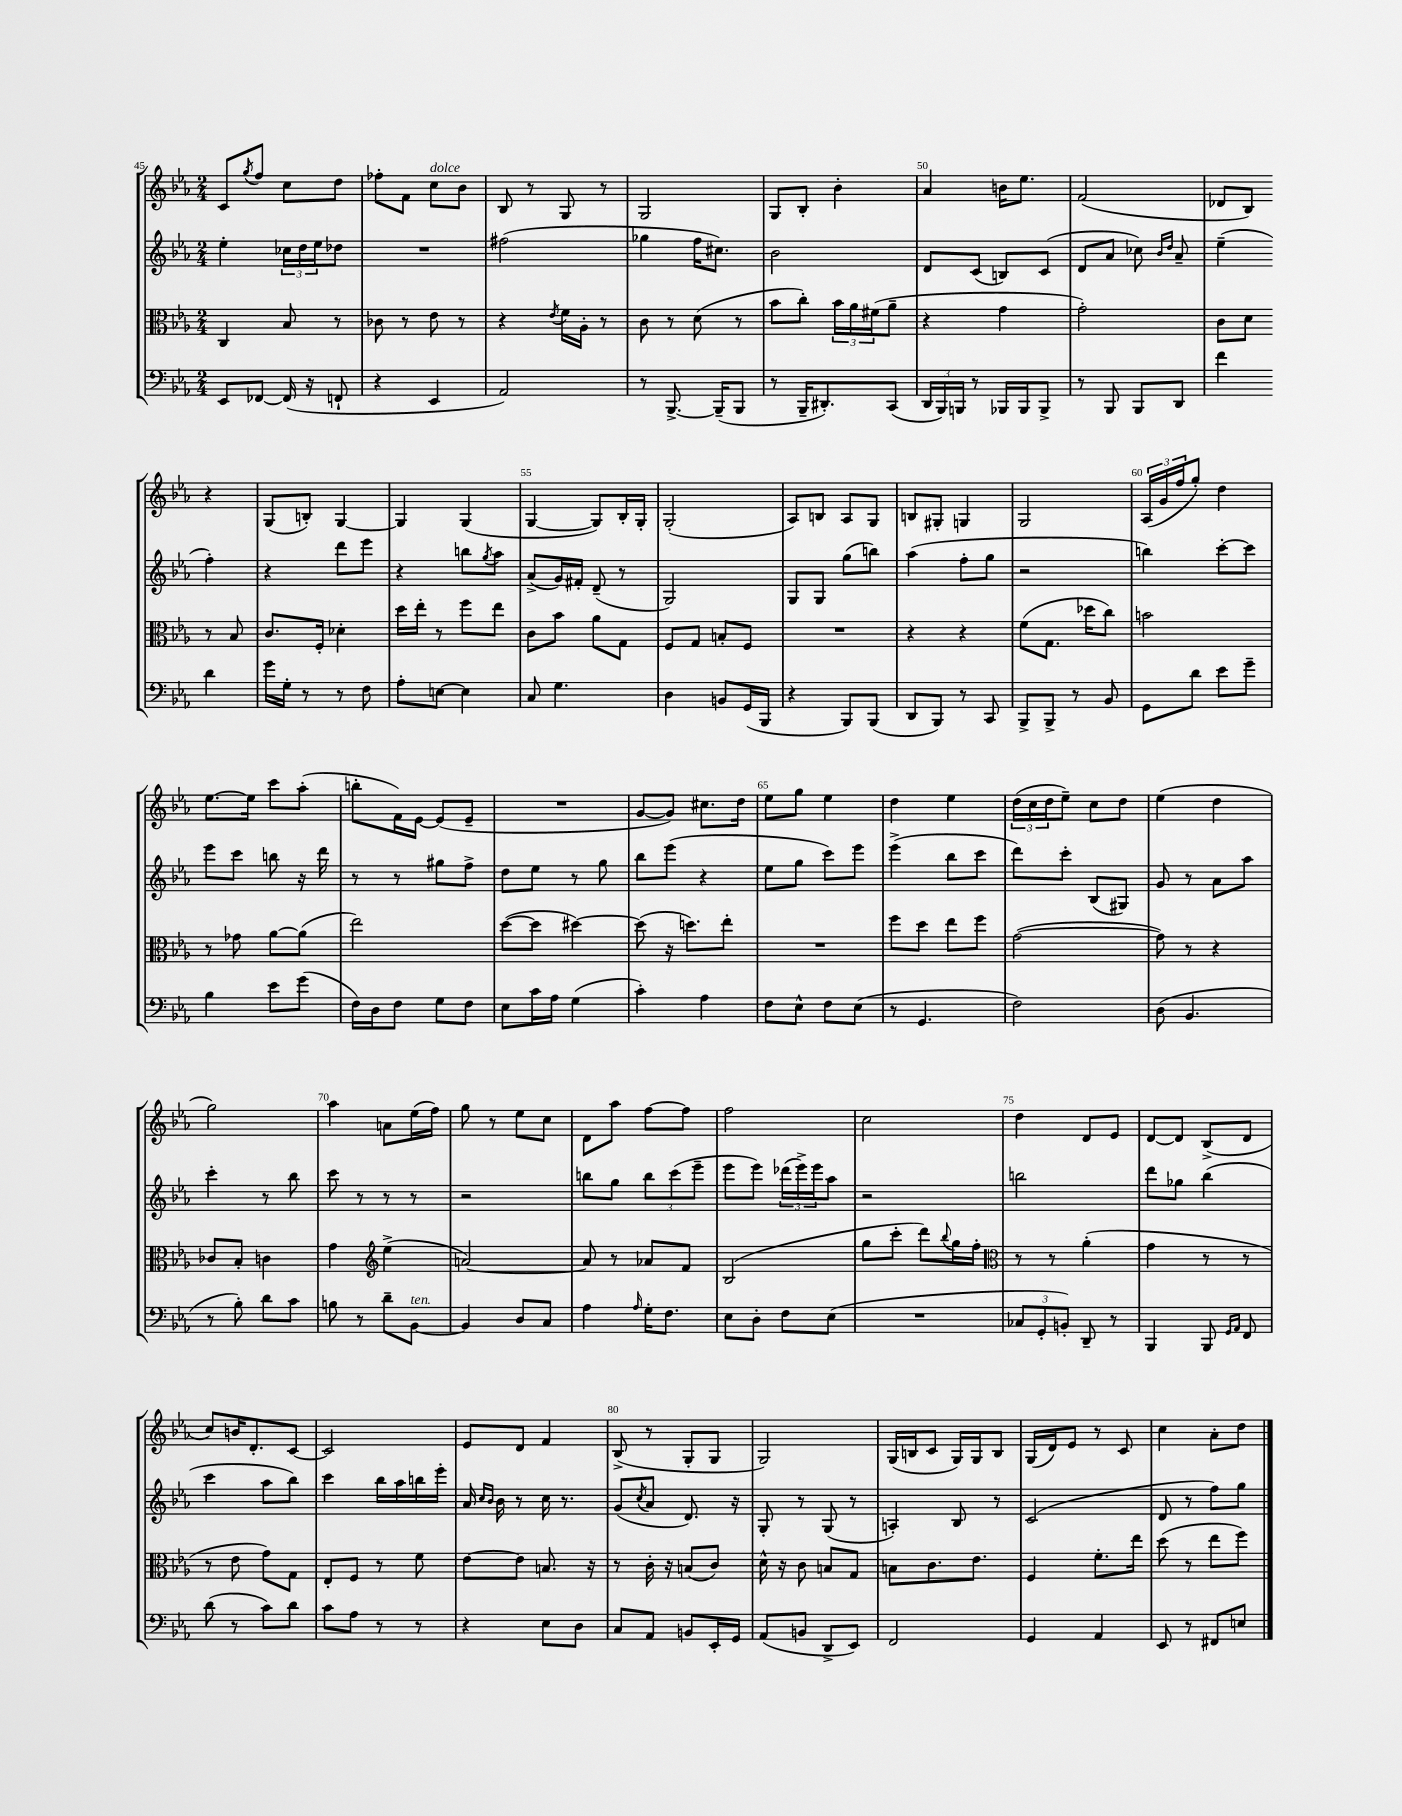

**kern	**kern	**kern	**kern
*staff4	*staff3	*staff2	*staff1
*clefF4	*clefC3	*clefG2	*clefG2
*k[b-e-a-]	*k[b-e-a-]	*k[b-e-a-]	*k[b-e-a-]
*M2/4	*M2/4	*M2/4	*M2/4
8EE-	4C	4ee-'	8c
.	.	.	8qgg
[8FF-	.	.	8ff
(16FF-]	8B-	24cc-	8cc
.	.	24dd	.
16r	.	.	.
.	.	24ee-	.
8FF`	8r	8dd-	8dd
=	=	=	=
4r	8c-	2r	8ff-'
.	8r	.	8f
4EE-	8e-	.	8cc
.	8r	.	8b-
=	=	=	=
2AA-)	4r	(2ff#	8B-
.	.	.	8r
.	8qe-	.	.
.	16f	.	8G
.	16A-'	.	.
.	8r	.	8r
=	=	=	=
8r	8c	4gg-	2G
[8.BBB-^	8r	.	.
.	(8d	16ff	.
(16BBB-~]	.	8.cc#)	.
8BBB-	8r	.	.
=	=	=	=
8r	8b-	2b-	8G
16BBB-~	8cc')	.	8B-'
8.DD#')	.	.	.
.	24b-	.	4b-'
.	24a-	.	.
.	(24f#	.	.
(8CC	8a-~	.	.
=	=	=	=
24DD	4r	8d	4a-
24BBB-)	.	.	.
24BBB	.	.	.
8r	.	(8c	.
16BBB-	4g	8B)	16b
16BBB-	.	.	8.ee-
8BBB-^	.	(8c	.
=	=	=	=
8r	2g')	8d	(2f
8BBB-	.	8a-	.
8BBB-	.	8cc-)	.
.	.	16qqb-	.
.	.	16qqdd	.
8DD	.	8a-~	.
=	=	=	=
4f	8c	(4ee-~	8d-
.	8d	.	8B-)
4d	8r	4ff')	4r
.	8B-	.	.
=	=	=	=
16g	8.c	4r	(8G
16G'	.	.	.
8r	.	.	8B')
.	16F'	.	.
8r	4d-'	8ddd	[4G
8F	.	8eee-	.
=	=	=	=
8A-'	16dd	4r	4G]
.	16ee-'	.	.
[8E	8r	.	.
4E]	8ff	8bb	(4G
.	.	8qgg	.
.	8ee-	8aa-	.
=	=	=	=
8C	8c	(8a-^	[4G
4.G	8b-	16g)	.
.	.	16f#'	.
.	8a-	(8d~	8G])
.	8G	8r	16B-'
.	.	.	16G'
=	=	=	=
4D	8F	2G)	(2G'
.	8G	.	.
8BB	8B'	.	.
(16GG	8F	.	.
16BBB-	.	.	.
=	=	=	=
4r	2r	8G	8A-)
.	.	8G	8B
8BBB-)	.	(8gg	8A-
(8BBB-	.	8bb)	8G
=	=	=	=
8DD	4r	(4aa-	8B
8BBB-)	.	.	8G#'
8r	4r	8ff'	4G
8CC	.	8gg	.
=	=	=	=
8BBB-^	(8f	2r	2G
8BBB-^	8.G	.	.
8r	.	.	.
.	16dd-	.	.
8BB-	8cc)	.	.
=	=	=	=
8GG	2b	4bb)	(24A-
.	.	.	24g
.	.	.	24ff
8d	.	.	8gg')
8e-	.	[8ccc'	4dd
8g~	.	8ccc]	.
=	=	=	=
4B-	8r	8eee-	[8.ee-
.	8g-	8ccc	.
.	.	.	16ee-]
8e-	[8a-	8bb	8ccc
(8g	(8a-]	16r	(8aa-'
.	.	16ddd	.
=	=	=	=
16F)	2ee-)	8r	8bb'
16D	.	.	.
8F	.	8r	16f)
.	.	.	[16e-
8G	.	8gg#	(8e-]
8F	.	8ff^	8e-~
=	=	=	=
8E-	([8dd	8dd	2r
16c	8dd]	8ee-	.
16A-	.	.	.
(4G	[4dd#)	8r	.
.	.	8gg	.
=	=	=	=
4c')	(8dd#]	8bb-	[8g
.	16r	(8eee-	8g])
.	8.dd)	.	.
4A-	.	4r	8.cc#
.	8ee-'	.	.
.	.	.	16dd
=	=	=	=
8F	2r	8ee-	8ee-
8E-^^	.	8gg	8gg
8F	.	8ccc)	4ee-
(8E-	.	8eee-	.
=	=	=	=
8r	8ff	(4eee-^	4dd
4.GG	8dd	.	.
.	8ee-	8bb-	4ee-
.	8ff	8ccc	.
=	=	=	=
2F)	([2g	8ddd)	(24dd
.	.	.	24cc
.	.	.	24dd
.	.	8ccc'	8ee-~)
.	.	(8B-	8cc
.	.	8G#)	8dd
=	=	=	=
(8D	8g])	8g	(4ee-
4.BB-	8r	8r	.
.	4r	8a-	4dd
.	.	8aa-	.
=	=	=	=
8r	8c-	4ccc'	2gg)
8B-')	8B-'	.	.
8d	4c	8r	.
8c	.	8bb-	.
=	=	=	=
8B	4g	8ccc	4aa-
8r	.	8r	.
*	*clefG2	*	*
8d~	(4ee-^	8r	8a
[8BB-	.	8r	(16ee-
.	.	.	16ff)
=	=	=	=
4BB-]	[2a)	2r	8gg
.	.	.	8r
8D	.	.	8ee-
8C	.	.	8cc
=	=	=	=
4A-	8a]	8bb	8d
.	8r	8gg	8aa-
16qqA-	.	.	.
16G'	8a-	12bb	[8ff
8.F	.	.	.
.	.	(12ccc	.
.	8f	.	8ff]
.	.	12eee-~	.
=	=	=	=
8E-	(2B-	8eee-	2ff
8D'	.	8eee-)	.
8F	.	(24ddd-	.
.	.	24eee-^)	.
.	.	24eee-	.
(8E-	.	8aa-	.
=	=	=	=
2r	8gg	2r	2cc
.	8ccc'	.	.
.	8ddd)	.	.
.	8qqbb-	.	.
.	16gg	.	.
.	16ff'	.	.
=	=	=	=
*	*clefC3	*	*
12C-	8r	2bb	4dd
12GG'	.	.	.
.	8r	.	.
12BB')	.	.	.
8DD~	(4a-'	.	8d
8r	.	.	8e-
=	=	=	=
4BBB-	4g	8ddd	[8d
.	.	8gg-	8d]
8BBB-	8r	(4bb-	(8B-^
16qqGG	.	.	.
16qqAA-	.	.	.
8FF	8r	.	8d
=	=	=	=
(8d	8r	4ccc	8cc)
8r	8e-	.	16b
.	.	.	8.d'
8c)	8g)	8aa-	.
8d	8G	8bb-)	[8c
=	=	=	=
8c	8E-'	4ccc	2c]
8A-	8F	.	.
8r	8r	16bb-	.
.	.	16aa-	.
8r	8f	16bb	.
.	.	16eee-'	.
=	=	=	=
4r	[8e-	16a-	8e-
.	.	16qqcc	.
.	.	16qqb-	.
.	.	16b-	.
.	8e-]	8r	8d
8E-	8.B	16cc	4f
.	.	8.r	.
8D	.	.	.
.	16r	.	.
=	=	=	=
8C	8r	(8g	(8B-^
.	.	8qcc	.
8AA-	16c'	8a-	8r
.	16r	.	.
8BB	(8B	8.d)	8G'
16EE-'	8c)	.	8G
16GG	.	16r	.
=	=	=	=
(8AA-	16d^^	8G'	2G)
.	16r	.	.
8BB	8c	8r	.
8DD^	8B	(8G	.
8EE-)	8G	8r	.
=	=	=	=
2FF	8B	4A')	(16G
.	.	.	16B
.	8.c	.	8c
.	.	8B-	16G)
.	8.e-	.	16G
.	.	8r	8B
=	=	=	=
4GG	4F	(2c	(16G
.	.	.	16d)
.	.	.	8e-
4AA-	8.f'	.	8r
.	.	.	8c
.	16ee-	.	.
=	=	=	=
8EE-	(8dd	8d	4cc
8r	8r	8r	.
8FF#	8ee-	8ff)	8a-'
8E	8ff)	8gg	8dd
==	==	==	==
*-	*-	*-	*-
